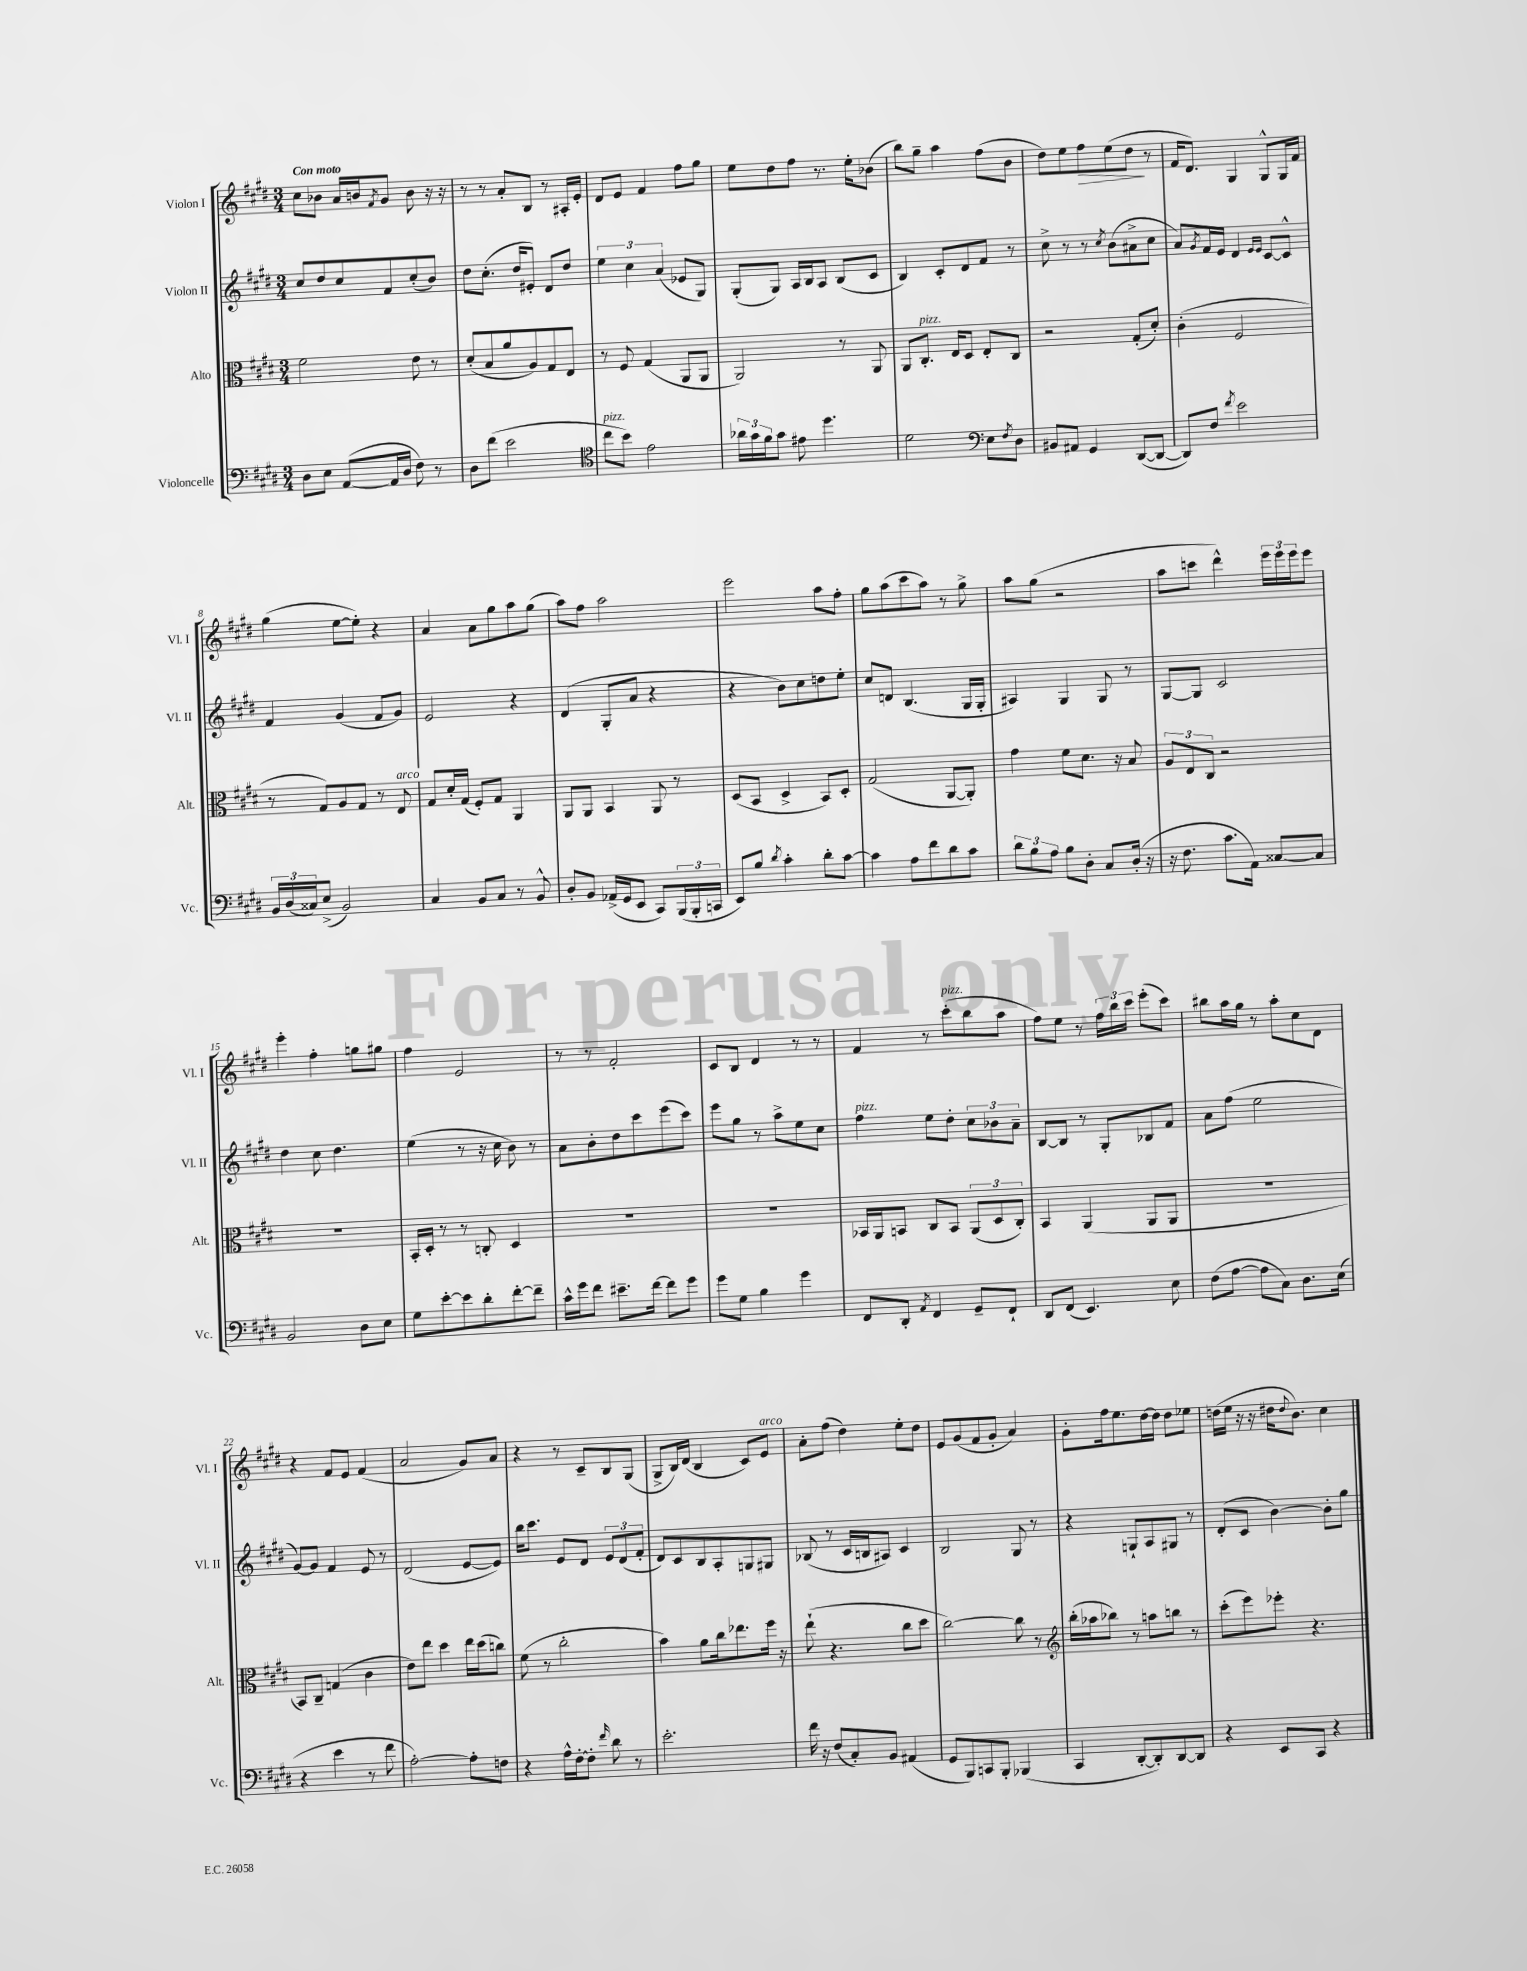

**kern	**kern	**kern	**kern
*staff4	*staff3	*staff2	*staff1
*clefF4	*clefC3	*clefG2	*clefG2
*k[f#c#g#d#]	*k[f#c#g#d#]	*k[f#c#g#d#]	*k[f#c#g#d#]
*M3/4	*M3/4	*M3/4	*M3/4
8D#	2f#	8cc#	8cc#
8E	.	8dd#	8b-
([8AA	.	8cc#	16a
.	.	.	16b
.	.	.	8qf#
16AA]	.	8f#	8g#
16D#	.	.	.
8F#)	8e	(8cc#'	8b
8r	8r	8b)	16r
.	.	.	16r
=	=	=	=
8D#	(8d#'	8dd#	8r
(8f#	8B	(8.cc#'	8r
2e	8a	.	8a'
.	.	16dd#	.
.	8A)	8e#')	8B
.	8G#	8d#	8r
.	8E	8dd#	16A#'
.	.	.	16e'
=	=	=	=
*clefC4	*	*	*
8cc#	8r	6ee	8d#
8b)	8F#	.	8e
.	.	6cc#	.
2e	(4G#	.	4f#
.	.	(6a	.
.	8AA	8e-	8ff#
.	8AA	8G#)	8gg#
=	=	=	=
24a-	2AA)	(8G#'	8ee
24g#	.	.	.
24f#	.	.	.
8g#	.	8G#)	8dd#
8e#	.	16A	8ff#
.	.	16B	.
4.dd#	.	8A	8.r
.	8r	(8B	.
.	.	.	16ee'
.	8AA	8c#	(8b-
=	=	=	=
2d#	8AA	4B)	8bb)
.	8.C#'	.	8gg#~
.	.	8c#'	4aa
.	16E	.	.
.	8D#	8d#	.
*clefF4	*	*	*
8E	8E'	8f#	(8ff#
8qF#	.	.	.
8D#	8C#	8r	8b
=	=	=	=
8BB#	2r	8cc#^	8dd#)
8AA#	.	8r	8ee
4GG#	.	8r	8ff#
.	.	8qcc#	.
.	.	(8b	(8ee
([8DD#	(8G#'	8a#^	8dd#
8DD#_	8d#')	8cc#	8r
=	=	=	=
8DD#])	(4c#'	8a)	16f#
.	.	.	8.d#)
.	.	8qg#	.
8F#	.	16f#	.
.	.	16e	.
8qf#	.	.	.
2e	2F#	4d#	4G#
.	.	16qqe	.
.	.	16qqe	.
.	.	[8c#	8G#^^
.	.	8c#^^]	16G#
.	.	.	16f#
=	=	=	=
24BB	8r	4f#	(4gg#
(24D#	.	.	.
24C##)	.	.	.
(8E^	8G#)	.	.
2BB)	8A	(4g#	[8ee
.	8G#	.	8ee'])
.	8r	8f#	4r
.	8E	8g#)	.
=	=	=	=
4C#	8G#	2e	4a
.	16d#'	.	.
.	(16G#	.	.
8BB	8F#')	.	8a
8C#	8G#	.	8gg#
8r	4AA	4r	8aa
8BB^^	.	.	(8gg#
=	=	=	=
8D#'	8AA	(4d#	8aa)
8BB	8AA	.	8ff#
(16AA-^	4BB	8G#'	2aa
16GG#	.	.	.
8EE	.	8a	.
8CC#)	8AA	4r	.
(24BBB	8r	.	.
24BBB'	.	.	.
24CC	.	.	.
=	=	=	=
8EE)	(8D#	4r	2eee
8B	8BB	.	.
8qd#	.	.	.
4c#'	4D#^	8b)	.
.	.	8cc#	.
8d#'	8BB)	8dd	8aa
[8c#	8D#'	8ee'	8ff#'
=	=	=	=
4c#]	(2G#	8cc#	8gg#
.	.	8d	(8aa
8A	.	(4.B	8ccc#
8f#	.	.	8aa)
8d#	[8AA	.	8r
8c#	8AA'])	16G#	8gg#^
.	.	16G#'	.
=	=	=	=
12d#	4g#	4A#)	8aa
12B	.	.	.
.	.	.	(8gg#
12A	.	.	.
8B	8f#	4G#	2r
8D#'	8.d#	.	.
8C#	.	8G#	.
.	16r	.	.
(16D#'	8B	8r	.
16r	.	.	.
=	=	=	=
16r	12A	[8G#	8aa
8.F#	.	.	.
.	12E	.	.
.	.	8G#]	8ccc
.	12C#	.	.
8.c#	2r	2c#	4ddd#^^)
16AA)	.	.	.
[8C##	.	.	24eee
.	.	.	24eee
.	.	.	24eee
8C##]	.	.	8eee
=	=	=	=
2BB	2.r	4dd#	4eee'
.	.	8cc#	4ff#'
.	.	4.dd#	.
8D#	.	.	8gg
8E	.	.	8gg#
=	=	=	=
8G#	16BB'	(4ee	4ff#
.	16D#'	.	.
[8e'	8r	.	.
8e]	8r	8r	2e
8d#'	8C'	16r	.
.	.	16cc#	.
[8f#'	4D#	8b)	.
8f#~]	.	8r	.
=	=	=	=
16c#^^	2.r	8a	8r
16g#	.	.	.
8f#	.	8b'	8r
8.e#~	.	8dd#	2f#'
.	.	8ccc#	.
[16f#	.	.	.
8f#]	.	(8eee	.
8g#	.	8ccc#)	.
=	=	=	=
8g#	2.r	8eee	8c#
8G#	.	8gg#	8B
4B	.	8r	4d#
.	.	8aa^	.
4g#	.	8ee	8r
.	.	8cc#	8r
=	=	=	=
8FF#	16BB-	4ff#	4f#
.	16AA	.	.
8DD#'	8BB	.	.
8qAA	.	.	.
4FF#	8C#	8ee	8r
.	8BB	8dd#'	(8ccc#'
8GG#~	(12AA	12cc#	8bb
.	12D#	12b-	.
8FF#`	.	.	8aa
.	12C#')	12a~	.
=	=	=	=
8DD#	4BB	[8B	8ff#)
(8FF#	.	8B]	8ee
4.EE)	(4AA	8r	8r
.	.	8G#'	24ff#
.	.	.	24bb
.	.	.	24ccc#
.	8AA	8B-	(8eee'
8E	8AA	8f#	8ccc#)
=	=	=	=
(8F#	2.r	8a	8bb#
[8A	.	(8ff#	16aa
.	.	.	16gg#
8A]	.	2ee	8r
8C#)	.	.	8aa'
8.D#	.	.	8cc#
.	.	.	8d#
(16E	.	.	.
=	=	=	=
4r	8BB)	[8g#)	4r
.	8C#~	8g#]	.
4e	(4G	4f#	8f#
.	.	.	8e
8r	4c#	8e	(4f#
8f#	.	8r	.
=	=	=	=
[2A')	8e)	(2d#	2a
.	8ee	.	.
.	4dd#	.	.
8A']	16ee	[8e	8g#)
.	(16dd#	.	.
8F	8cc)	8e])	8a
=	=	=	=
4r	(8f#	16bb	4r
.	.	8.ccc#	.
.	8r	.	.
16A^^	2cc#'	8e	8r
[16F#'	.	.	.
8F#']	.	8d#	8c#~
16qqf#	.	.	.
8d#	.	12e	8B
.	.	(12d#	.
8r	.	.	(8G#
.	.	12f#'	.
=	=	=	=
2.e'	4b)	8d#)	8G#^
.	.	8c#	16B)
.	.	.	(16d#
.	8a	8B	4B
.	16cc#	8A'	.
.	8.ee-	.	.
.	.	8G	8c#)
.	16ff#	8G#	8e
.	16r	.	.
=	=	=	=
16f#	(8ee`	(8B-	8a'
16r	.	.	.
(8F#	4.r	8r	(8ff#
8C#')	.	16c#	4dd#)
.	.	16B	.
8BB	.	8A#)	.
(4AA#	8cc#	4c#	8ee'
.	8dd#	.	8dd#
=	=	=	=
8GG#	[2cc#)	2B	8e
8BBB)	.	.	(8g#
8CC	.	.	8f#
8BBB'	.	.	8g#'
(4BBB-	8cc#]	8G#	4a)
.	8r	8r	.
=	=	=	=
*	*clefG2	*	*
4CC#	(16bb'	4r	8g#'
.	16aa-	.	.
.	8bb-)	.	16ff#
.	.	.	8.ee
[8DD#'	8r	8G`	.
8DD#'])	8aa	8A	[16dd#
.	.	.	16dd#]
[8DD#	8bb	8G#	8dd#
8DD#]	8r	8r	8ee-
=	=	=	=
4r	(8ccc#'	(8d#'	(16dd
.	.	.	16ee
.	8eee)	8c#	16r
.	.	.	16r
8EE	8eee-'	[4b)	16dd#
.	.	.	8qqdd#
.	.	.	8.b)
8CC#	4.r	.	.
4r	.	8b']	4cc#
.	.	8gg#	.
==	==	==	==
*-	*-	*-	*-
